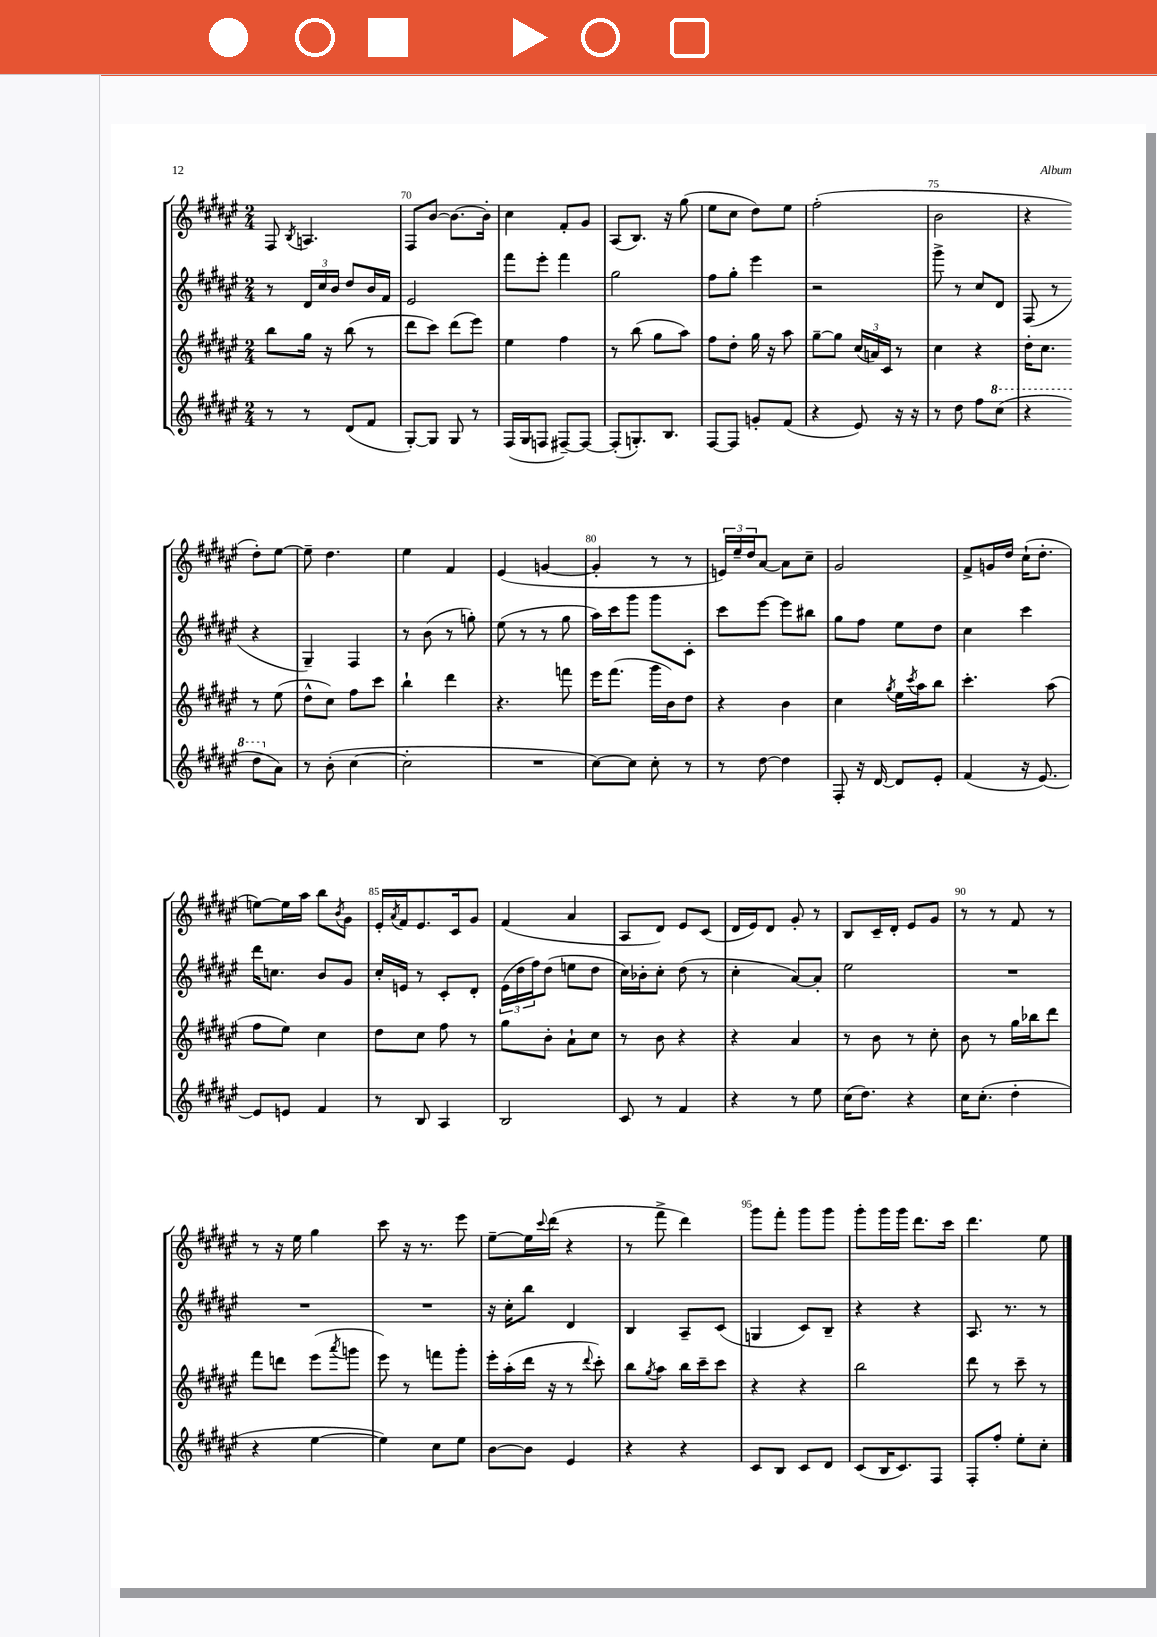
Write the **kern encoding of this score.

**kern	**kern	**kern	**kern
*part4	*part3	*part2	*part1
*staff4	*staff3	*staff2	*staff1
*clefG2	*clefG2	*clefG2	*clefG2
*k[f#c#g#d#a#e#]	*k[f#c#g#d#a#e#]	*k[f#c#g#d#a#e#]	*k[f#c#g#d#a#e#]
*M2/4	*M2/4	*M2/4	*M2/4
=69	=69	=69	=69
8r	8bb\L	8r	8F#/
.	.	.	8qB/
8r	16gg#\Jk	24d#/LL	4.An/
.	.	24cc#/	.
.	16r	.	.
.	.	24b/JJ	.
(8d#/L	(8bb\	8dd#/L	.
8f#/J	8r	16b/L	.
.	.	16f#/JJ	.
=70	=70	=70	=70
[8G#'/L)	8ddd#\L	2e#/	8F#/L
8G#/J]	8ccc#\J)	.	[8b/J
8G#/	(8ddd#\L	.	8.b\L_
8r	8eee#\J)	.	.
.	.	.	16b'\Jk]
=71	=71	=71	=71
(16F#/LL	4ee#\	8fff#\L	4cc#\
16G#/J	.	.	.
8Fn/J	.	8eee#'\J	.
[8F#X~/L)	4ff#\	4fff#\	8f#'/L
8F#/J_	.	.	8g#/J
=72	=72	=72	=72
(8F#'/L]	8r	2gg#\	(8A#/L
8.Gn'/)	(8bb\	.	8.B/J)
.	8gg#\L	.	.
8.B/J	.	.	16r
.	8aa#\J)	.	(8gg#\
=73	=73	=73	=73
[8F#/L	8ff#\L	8ff#\L	8ee#\L
8F#/J]	8dd#'\J	8gg#'\J	8cc#\J
8gn'/L	16gg#\	4eee#\	8dd#\L)
.	16r	.	.
(8f#/J	8aa#\	.	8ee#\J
=74	=74	=74	=74
4r	[8gg#~\L	2r	(2ff#'\
.	8gg#\J]	.	.
8e#/)	(24cc#/LL	.	.
.	24an/)	.	.
.	24c#/JJ	.	.
16r	8r	.	.
16r	.	.	.
=75	=75	=75	=75
8r	4cc#\	8ggg#^\	2b\
8dd#\	.	8r	.
8ff#\L	4r	8cc#/L	.
*8va	*	*	*
(8ccc#\J	.	8d#/J	.
=76	=76	=76	=76
4r	16dd#'\KL	(8F#/	4r
.	8.cc#\J	.	.
.	.	8r	.
8ddd#\L	8r	4r	8dd#'\L)
*X8va	*	*	*
8a#\J)	(8ee#\	.	[8ee#\J
!!LO:LB:g=z
=77	=77	=77	=77
8r	8dd#^^\L	4G#~/)	8ee#~\]
(8b'\	8cc#\J)	.	4.dd#\
[4cc#\	8ff#\L	4F#/	.
.	8ccc#\J	.	.
=78	=78	=78	=78
2cc#'\]	4bb`\	8r	4ee#\
.	.	(8b\	.
.	4ddd#\	8r	4f#/
.	.	8ggn'\)	.
=79	=79	=79	=79
2r	4.r	(8ee#\	(4e#/
.	.	8r	.
.	.	8r	[4gn/
.	8fffn\	8gg#\	.
=80	=80	=80	=80
[8cc#\L)	16eee#\KL	16aa#\LL)	4g'/]
.	(8.fff#\J	16ccc#\J	.
8cc#\J]	.	8ggg#\J	.
8cc#'\	16ggg#\LL	8ggg#\L	8r
.	16b\J)	.	.
8r	8dd#\J	8c#'\J	8r
=81	=81	=81	=81
8r	4r	8ccc#\L	24en/LL)
.	.	.	24ee#~/
.	.	.	24dd#/J
[8dd#\	.	[8eee#\J	[8a#/J
4dd#\]	4b\	8eee#\L]	8a#\L]
.	.	8bb#X\J	8cc#~\J
=82	=82	=82	=82
8F#'/	4cc#\	8gg#\L	2g#/
16r	.	8ff#\J	.
[16d#/	.	.	.
.	8qgg#/	.	.
8d#/L]	16ee#\LL	8ee#\L	.
.	8qccc#/	.	.
.	16aa#\J	.	.
8e#'/J	8bb\J	8dd#\J	.
=83	=83	=83	=83
(4f#/	4.ccc#'\	4cc#\	8f#^/L
.	.	.	16gn/L
.	.	.	16dd#/JJ
16r	.	4ccc#\	(16cc#`\KL
[8.e#/)	.	.	8.dd#'\J
.	(8aa#\	.	.
!!LO:LB:g=z
=84	=84	=84	=84
8e#/L]	8ff#\L	16ddd#\KL	[8een\L)
.	.	8.ccn\J	.
8en/J	8ee#\J)	.	16ee\L]
.	.	.	16aa#\JJ
4f#/	4cc#\	8b/L	8bb\L
.	.	.	8qb/
.	.	8g#/J	8g#\J
=85	=85	=85	=85
8r	8dd#\L	16cc#'/LL	16e#'/LL
.	.	.	8qa#/
.	.	16en/JJ	16f#/J
8B/	8cc#\J	8r	8.e#/
4A#/	8ff#\	8c#'/L	.
.	.	.	16c#/k
.	8r	8d#'/J	8g#/J
=86	=86	=86	=86
2B/	8gg#\L	(24e#\LL	(4f#/
.	.	24dd#\	.
.	.	24ff#\J)	.
.	8b'\J	(8dd#\J	.
.	8a#`\L	8een\L	4a#/
.	8cc#\J	8dd#\J	.
=87	=87	=87	=87
8c#/	8r	16cc#\LL)	8A#/L
.	.	16b-X'\J	.
8r	8b\	8cc#'\J	8d#/J)
4f#/	4r	(8dd#\	8e#/L
.	.	8r	(8c#/J
=88	=88	=88	=88
4r	4r	4cc#'\	16d#/LL
.	.	.	16e#/J)
.	.	.	8d#/J
8r	4a#/	[8a#/L)	8g#'/
8ee#\	.	8a#'/J]	8r
=89	=89	=89	=89
(16cc#\KL	8r	2ee#\	8B/L
8.dd#\J)	.	.	.
.	8b\	.	16c#~/L
.	.	.	16d#'/JJ
4r	8r	.	8e#/L
.	8cc#'\	.	8g#/J
=90	=90	=90	=90
16cc#\KL	8b\	2r	8r
(8.cc#'\J	.	.	.
.	8r	.	8r
4dd#'\	16gg#\LL	.	8f#/
.	16bb-X\J	.	.
.	8ddd#\J	.	8r
!!LO:LB:g=z
=91	=91	=91	=91
4r	8fff#\L	2r	8r
.	8dddn\J	.	16r
.	.	.	16ee#\
[4ee#\	(8eee#\L	.	4gg#\
.	8qaaa#/	.	.
.	8gggn\J	.	.
=92	=92	=92	=92
4ee#\])	8eee#\)	2r	8ccc#\
.	8r	.	16r
.	.	.	8.r
8cc#\L	8fffn\L	.	.
8ee#\J	8ggg#'\J	.	8eee#\
=93	=93	=93	=93
[8b\L	16eee#'\LL	16r	[8ee#~\L
.	(16aa#'\	16cc#'\KL	.
8b\J]	16ddd#\JJ	8bb\J	16ee#\L]
.	.	.	8qqccc#/
.	16r	.	(16ddd#\JJ
4e#/	8r	4d#/	4r
.	8qqddd#/	.	.
.	8ccc#'\)	.	.
=94	=94	=94	=94
4r	8bb\L	4B/	8r
.	8qgg#/	.	.
.	8aa#\J	.	8fff#^\
4r	16bb\LL	8A#~/L	4ddd#\)
.	16ccc#~\J	.	.
.	8ccc#\J	(8c#/J	.
=95	=95	=95	=95
8c#/L	4r	4Gn/	8ggg#\L
8B/J	.	.	8fff#'\J
8c#/L	4r	8c#/L)	8ggg#\L
8d#/J	.	8B~/J	8ggg#\J
=96	=96	=96	=96
(8c#/L	2bb\	4r	8ggg#'\L
16B/K	.	.	16ggg#\L
8.c#/)	.	.	16ggg#\JJ
.	.	4r	8.ddd#\L
8F#/J	.	.	.
.	.	.	16ccc#\Jk
=97	=97	=97	=97
8F#'/L	8ddd#\	8.A#/	4.ddd#\
8ff#'/J	8r	.	.
.	.	8.r	.
8ee#'\L	8ccc#~\	.	.
8cc#'\J	8r	8r	8ee#\
==	==	==	==
*-	*-	*-	*-
